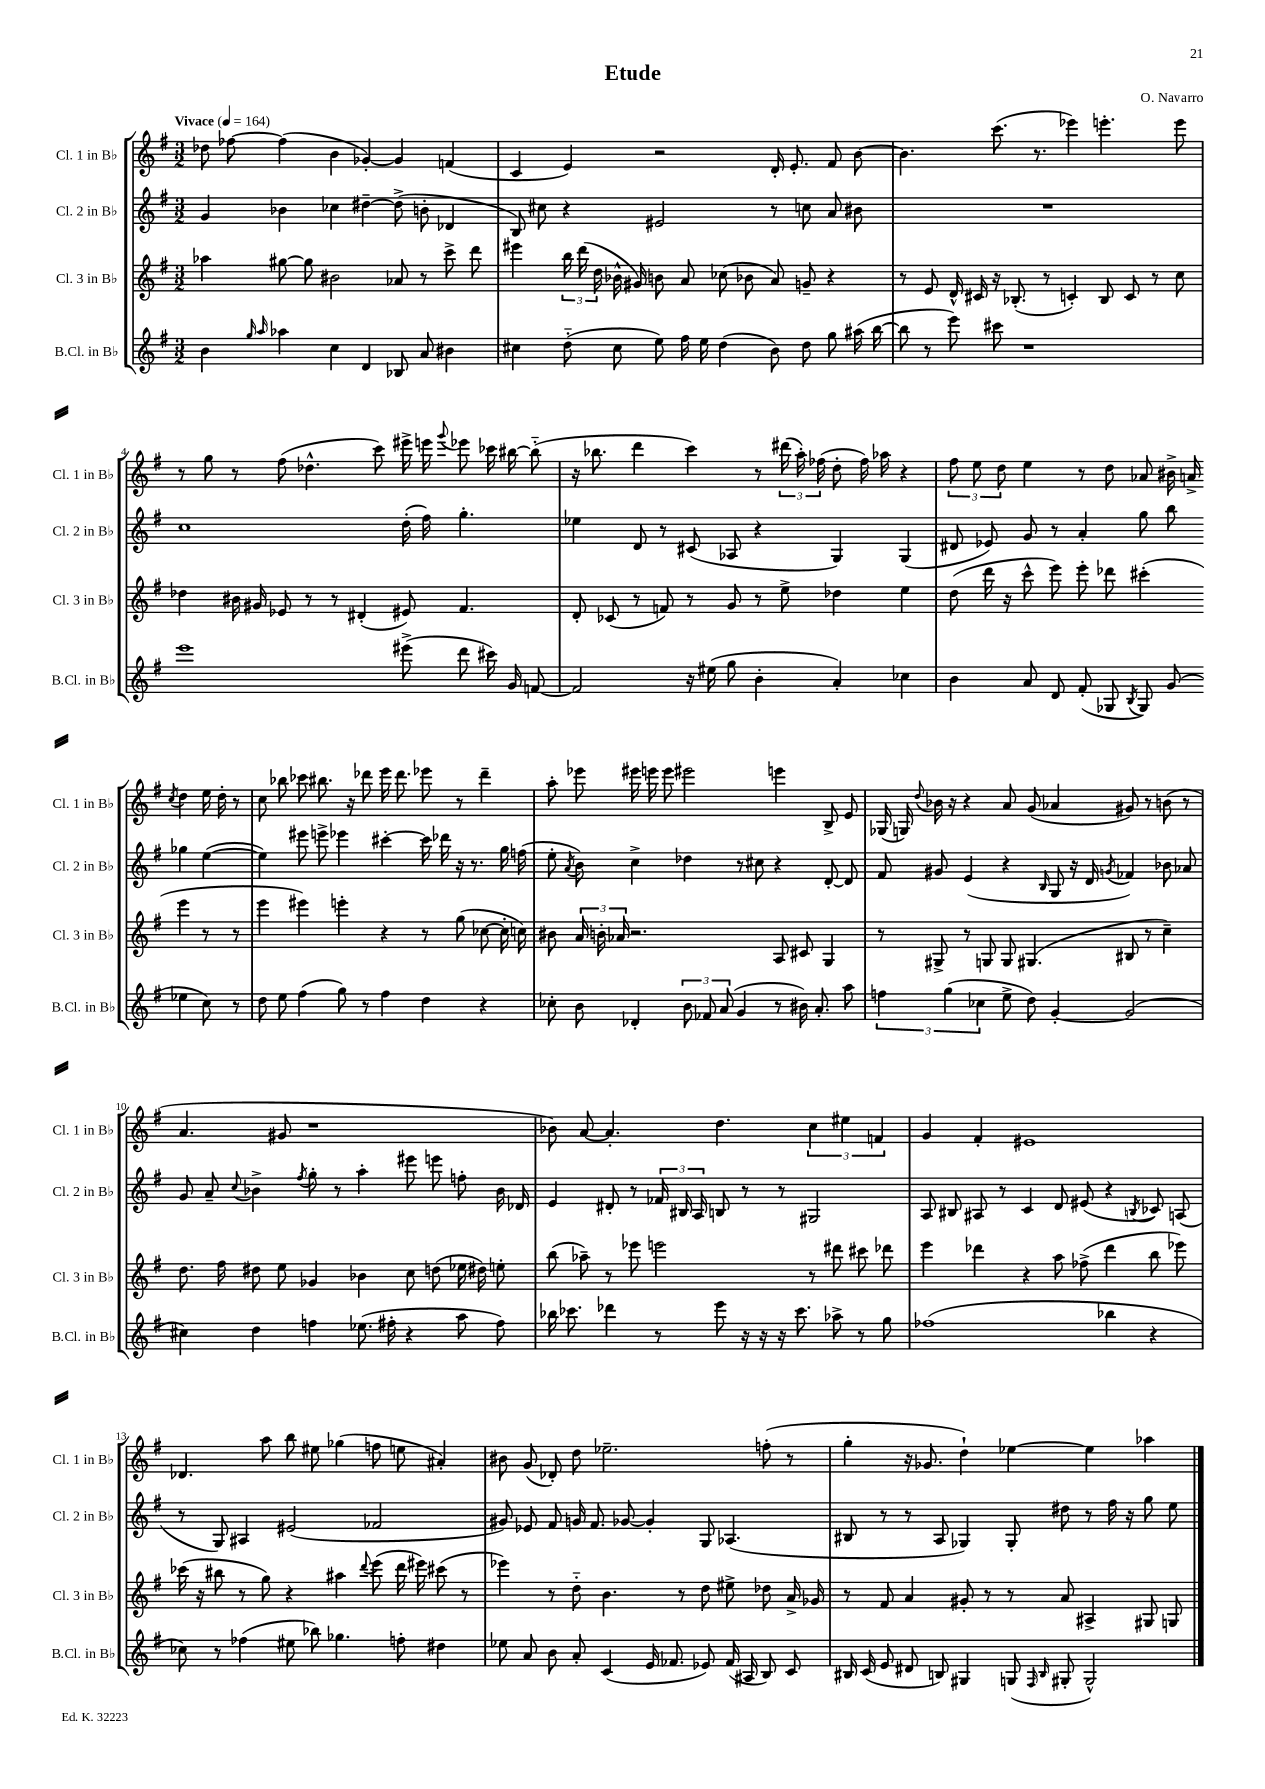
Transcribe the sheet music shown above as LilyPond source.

\header { title = "Etude" composer = "O. Navarro" }
<<
\new StaffGroup <<
\new Staff = "s0" \with { instrumentName = "Cl. 1 in Bb" shortInstrumentName = "Cl. 1 in Bb" } {
    \clef treble \key g \major \numericTimeSignature \time 3/2 \tempo "Vivace" 4 = 164
    \autoBeamOff des''8 fes''8~ fes''4( b'4 ges'4~-.) ges'4 f'4( |
    c'4 e'4) r2 d'16-. e'8.-. fis'8 b'8~ |
    b'4. c'''8.( r8. ees'''4) e'''4.-. e'''8 |
    r8 g''8 r8 fis''8( des''4.-^ c'''8) eis'''16-> e'''16 \appoggiatura { g'''8 } ees'''8 ces'''16 bis''16~ bis''8-_( |
    r16 bes''8. d'''4 c'''4) r8 \tuplet 3/2 { dis'''16( a''16-.) fes''16( } d''8-. fes''16) aes''16 r4 |
    \tuplet 3/2 { fis''8 e''8 d''8 } e''4 r8 d''8 aes'8 bis'16-> a'16-> \acciaccatura { c''8 } d''4 e''16 d''16-. r8 |
    c''8 bes''8 ces'''8 bis''8. r16 des'''8 e'''16 des'''8. ees'''8 r8 des'''4-- |
    a''8-. ees'''8 eis'''16 e'''16 e'''8 eis'''2 e'''4 b8-> e'8 |
    ges16( g16) \appoggiatura { d''8 } bes'16 r16 r4 a'8 g'8( aes'4 gis'8) r8 b'8( r8 |
    a'4. gis'8 r1 |
    bes'8) a'8~ a'4.-. d''4. \tuplet 3/2 { c''4 eis''4 f'4 } |
    g'4 fis'4-. eis'1 |
    des'4. a''8 b''8 eis''8 ges''4( f''8 e''8 ais'4-.) |
    bis'8 g'8( des'8-.) d''8 ees''2.-- f''8-.( r8 |
    g''4-. r16 ges'8. d''4-!) ees''4~ ees''4 aes''4 \bar "|." |
}
\new Staff = "s1" \with { instrumentName = "Cl. 2 in Bb" shortInstrumentName = "Cl. 2 in Bb" } {
    \clef treble \key g \major \numericTimeSignature \time 3/2
    \autoBeamOff g'4 bes'4 ces''4 dis''4~-- dis''8->( b'8-. des'4 |
    b8) cis''8 r4 eis'2 r8 c''8 a'8 bis'8 |
    R1. |
    c''1 d''16-.( fis''16) g''4.-. |
    ees''4 d'8 r8 cis'8( aes8 r4 g4) g4( |
    dis'8 ees'8) g'8 r8 a'4-. g''8 b''8 ges''4 e''4~( |
    e''4) eis'''8 e'''8-> ees'''4 cis'''4~-. cis'''16 des'''16 r16 r8. g''16 f''16( |
    e''8-. \acciaccatura { a'8 } b'8) c''4-> des''4 r8 cis''8 r4 d'8~-. d'8 |
    fis'8 gis'8 e'4( r4 \grace { b16 } g8 r16 d'16 \acciaccatura { g'8 } fes'4) bes'8 aes'8 |
    g'8 a'8-- \appoggiatura { c''8 } bes'4-> \acciaccatura { fis''8 } g''8-. r8 a''4-. eis'''8 e'''8 f''8-. bes'16 des'16 |
    e'4 dis'8-. r8 \tuplet 3/2 { fes'16 bis16 a16 } b8 r8 r8 gis2 |
    a8 bis8 ais8 r8 c'4 d'8 eis'8( r4 \acciaccatura { b8 } ces'8) a8( |
    r8 g8) ais4 eis'2( fes'2 |
    gis'8) ees'8 fis'8 g'16 fis'8. ges'8~ ges'4-. g8 aes4.( |
    bis8 r8 r8 a8 ges4) ges8-. dis''8 r8 fis''16 r16 g''8 e''8 \bar "|." |
}
\new Staff = "s2" \with { instrumentName = "Cl. 3 in Bb" shortInstrumentName = "Cl. 3 in Bb" } {
    \clef treble \key g \major \numericTimeSignature \time 3/2
    \autoBeamOff aes''4 gis''8~ gis''8 bis'2 aes'8 r8 c'''8-> d'''8 |
    eis'''4 \tuplet 3/2 { b''16 d'''16( d''16 } bes'16-^ gis'16) b'8 a'8 ces''8( bes'8 a'8) g'8-- r4 |
    r8 e'8 d'16-^ cis'16 r16 bes8.-.( r8 c'4-.) bes8 c'8 r8 c''8 |
    des''4 bis'16 gis'16 ees'8 r8 r8 dis'4-.( eis'8) fis'4. |
    d'8-. ces'8( r8 f'8) r8 g'8 r8 e''8-> des''4 e''4 |
    d''8( d'''16 r16 c'''8-^ e'''8) e'''8-. des'''8 cis'''4-.( e'''4 r8 r8 |
    e'''4 eis'''4) e'''4-. r4 r8 g''8( ces''8~ ces''16-. c''16) |
    bis'8 \tuplet 3/2 { a'16 b'16-. aes'16 } r2. a8 cis'8 g4 |
    r8 gis8-> r8 g8 g8 gis4.( bis8 r8 c''4--) |
    d''8. fis''16 dis''8 e''8 ges'4 bes'4 c''8 d''8( ees''16 dis''16) e''8-. |
    b''8( aes''8--) r8 ees'''8 e'''2 r8 dis'''8 cis'''8 des'''8 |
    e'''4 des'''4 r4 a''8 fes''8->( des'''4 b''8 ees'''8) |
    ces'''16( r16 bis''8 r8 g''8) r4 ais''4 \appoggiatura { d'''8 } e'''8( d'''16 eis'''16) cis'''8( r8 |
    ees'''4) r8 d''8-_ b'4. r8 d''8 eis''8-> des''8 a'16-> ges'16 |
    r8 fis'8 a'4 gis'8-. r8 r8 a'8 ais4-> gis8 g8 \bar "|." |
}
\new Staff = "s3" \with { instrumentName = "B.Cl. in Bb" shortInstrumentName = "B.Cl. in Bb" } {
    \clef treble \key g \major \numericTimeSignature \time 3/2
    \autoBeamOff b'4 \grace { g''16 a''16 } aes''4 c''4 d'4 bes8 a'8 bis'4 |
    cis''4 d''8-_( cis''8 e''8) fis''16 e''16 d''4( b'8) d''8 g''8 ais''16( b''16~ |
    b''8 r8 e'''8) cis'''8 r1 |
    e'''1 eis'''8->( d'''8 cis'''16) g'16 f'8~ |
    f'2 r16 eis''16( g''8 b'4-. a'4-.) ces''4 |
    b'4 a'8 d'8 fis'8-.( ges8 \acciaccatura { b8 } ges8) g'8( ees''4 c''8) r8 |
    d''8 e''8 fis''4( g''8) r8 fis''4 d''4 r4 |
    ces''8-. b'8 des'4-. \tuplet 3/2 { b'8 fes'8 a'8( } g'4 r8 bis'16) a'8.-. a''8 |
    \tuplet 3/2 { f''4 g''4( ces''4 } e''8-> d''8) g'4~-. g'2( |
    cis''4) d''4 f''4 ees''8.( fis''16-. r4 a''8 fis''8) |
    bes''16 ces'''8. des'''4 r8 e'''8 r16 r16 r16 ces'''8. aes''8-> r8 g''8 |
    fes''1( bes''4 r4 |
    ces''8) r8 fes''4( eis''8 bes''8) ges''4. f''8-. dis''4 |
    ees''8 a'8 b'8 a'8-. c'4( e'16 fes'8. ees'8) fes'16( ais16 b8) c'8 |
    bis16 c'16( e'8 dis'8 b8) gis4 g8( \grace { fis16 b16 } gis8-. gis2-^) \bar "|." |
}
>>
>>
